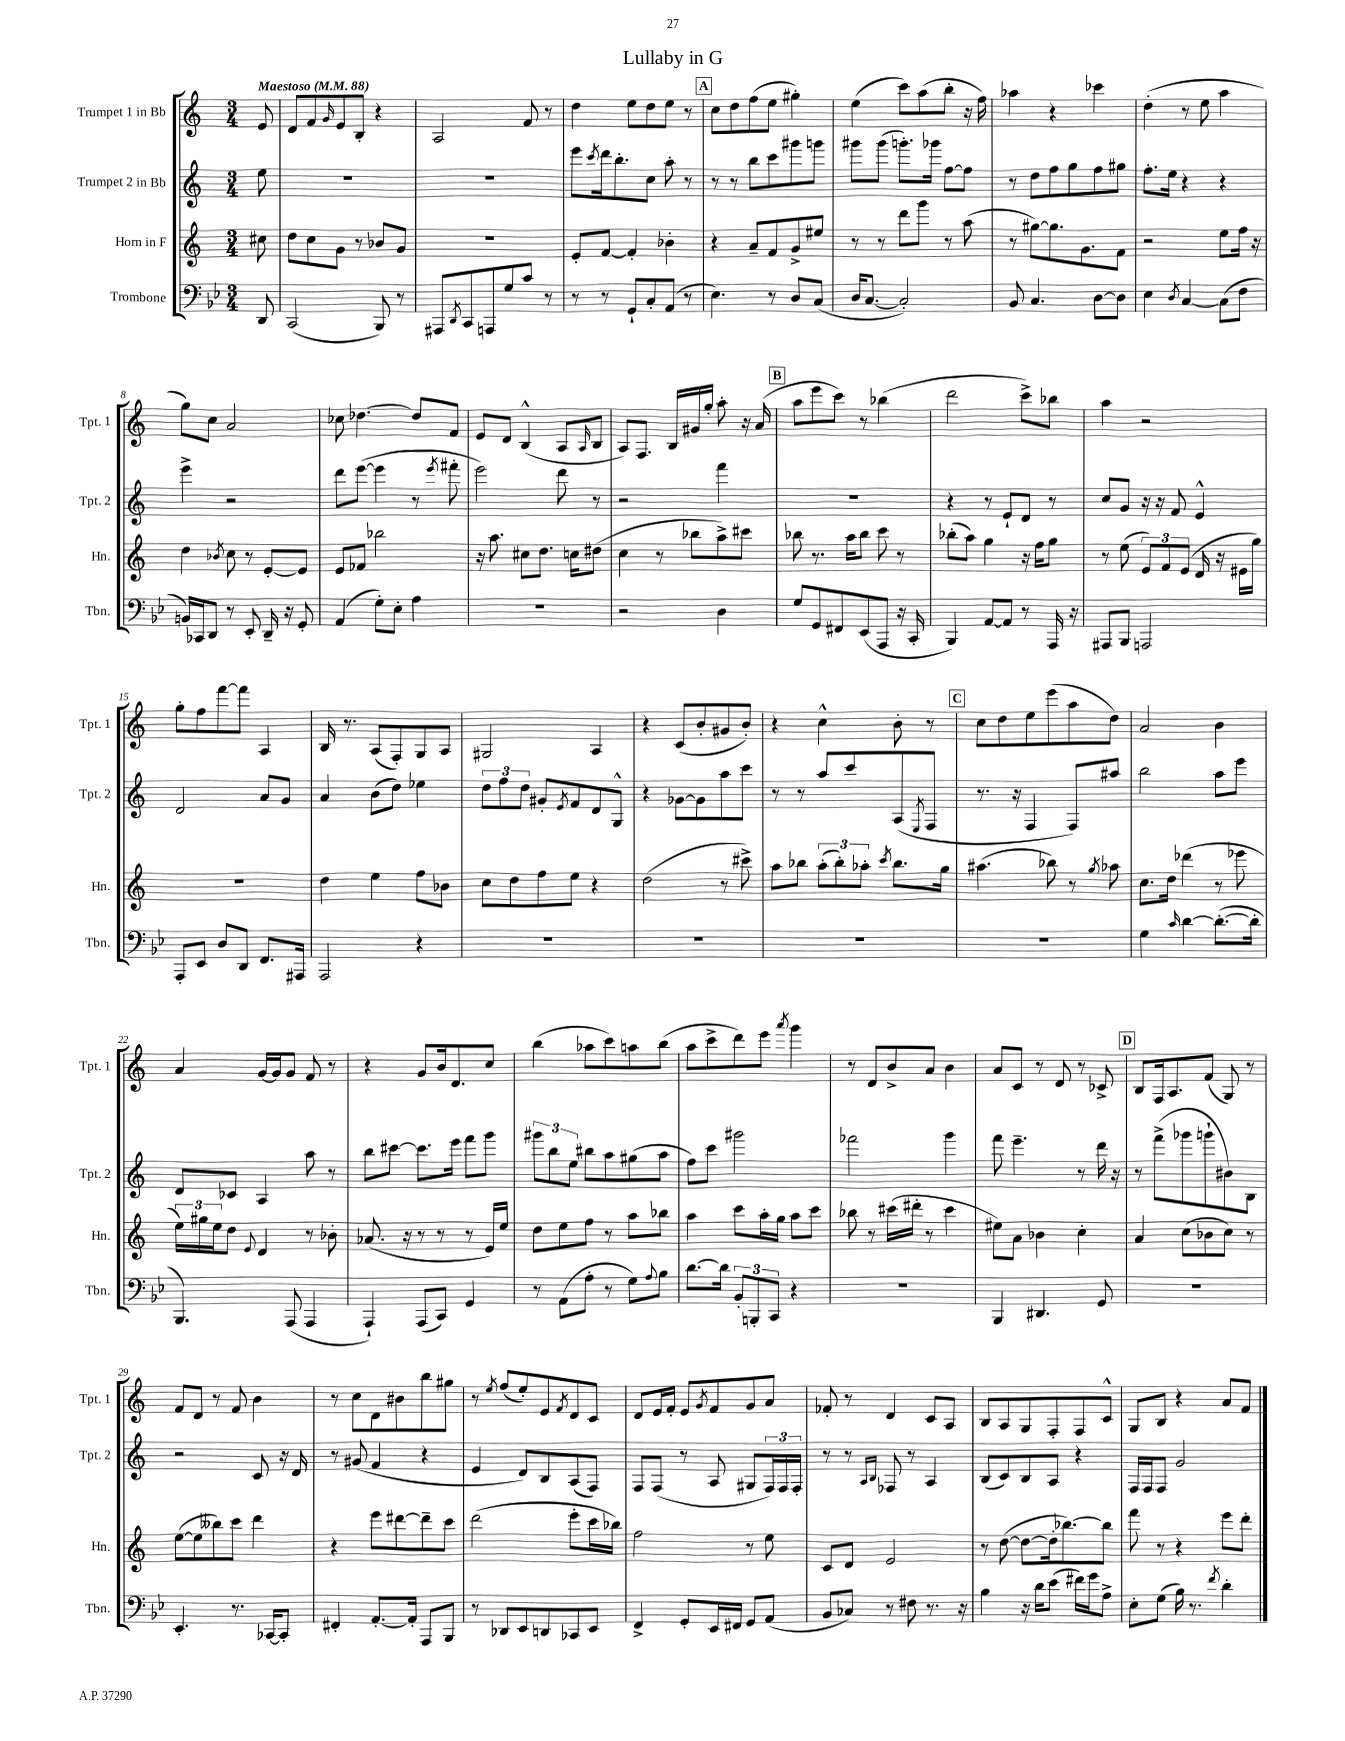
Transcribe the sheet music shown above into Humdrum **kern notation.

**kern	**kern	**kern	**kern
*staff4	*staff3	*staff2	*staff1
*clefF4	*clefG2	*clefG2	*clefG2
*k[b-e-]	*k[]	*k[]	*k[]
*M3/4	*M3/4	*M3/4	*M3/4
*MM88	*MM88	*MM88	*MM88
8DD	8cc#	8ee	8e
=	=	=	=
(2CC	8dd	2.r	8d
.	8cc	.	8f
.	.	.	16qqg
.	8g	.	8e
.	8r	.	8B'
8BBB-)	8b-	.	4r
8r	8g	.	.
=	=	=	=
8AAA#	2.r	2.r	2A
8qDD	.	.	.
8CC	.	.	.
8AAA	.	.	.
8G	.	.	.
8c	.	.	8f
8r	.	.	8r
=	=	=	=
8r	8e'	8eee	4dd
.	.	8qccc	.
8r	[8f	16ddd	.
.	.	8.bb'	.
8GG`	4f']	.	8ee
8C'	.	8cc	8dd
(8AA	4b-'	8aa'	8ee
8r	.	8r	8r
=	=	=	=
4.E-)	4r	8r	8cc
.	.	8r	8dd
.	8a~	8bb	(8ff
8r	8f	8ccc	8ee
8D	8g^	8ggg#	4gg#')
(8C	8ee#	8ggg	.
=	=	=	=
16D	8r	8ggg#	(4ee
[8.C	.	.	.
.	8r	(8ggg#	.
2C'])	8ddd	8.ggg')	8ccc)
.	8ggg	.	(8aa
.	.	16ggg-	.
.	8r	[8ff	8bb'
.	(8aa	8ff]	16r
.	.	.	16ff)
=	=	=	=
8BB-	8r	8r	4aa-
4.C	[8gg#)	8dd	.
.	8.gg#]	8ff	4r
.	.	8gg	.
.	8.g	.	.
[8D	.	8ff	4ccc-
8D]	8f	8gg#	.
=	=	=	=
4E-	2r	8.ff'	(4dd'
.	.	16ee	.
8qD	.	.	.
[4C	.	4r	8r
.	.	.	8ee
(8C]	8ee	4r	4aa
8F	16ff	.	.
.	16r	.	.
=	=	=	=
16BB)	4dd	4eee^	8gg)
16CC-	.	.	.
8DD	.	.	8cc
.	8qb-	.	.
8r	8cc	2r	2a
8EE-'	8r	.	.
16DD~	[8e'	.	.
16r	.	.	.
8GG'	8e]	.	.
=	=	=	=
(4AA	8e	8ddd	8cc-
.	8f-	([8eee	[4.dd-
8G')	2bb-	4eee]	.
8E-'	.	.	.
4A	.	8r	8dd-]
.	.	8qeee	.
.	.	8fff#'	8f
=	=	=	=
2.r	16r	2eee)	8e
.	8.aa	.	.
.	.	.	8d
.	8cc#	.	(4B^^
.	8.dd	.	.
.	.	8ddd	8A
.	16cc	.	.
.	.	.	16qqA
.	(8dd#	8r	8B
=	=	=	=
2r	4cc	2r	8A)
.	.	.	8.F
.	8r	.	.
.	.	.	16B
.	8bb-	.	16g#
.	.	.	16gg'
4D	8aa^)	4fff	8aa'
.	8ccc#	.	16r
.	.	.	(16a
=	=	=	=
8G	8bb-	2.r	8aa
8GG	8.r	.	8eee
8FF#	.	.	8ccc)
.	16aa	.	.
(8EE-	8bb-	.	8r
8AAA	8ccc	.	(4bb-
16r	8r	.	.
16CC'	.	.	.
=	=	=	=
4BBB-)	(8bb-'	4r	2ddd
.	8aa)	.	.
[8AA	4gg	8r	.
8AA]	.	8e`	.
8r	16r	8d	8ccc^)
.	16ff	.	.
16AAA	8gg	8r	8bb-
16r	.	.	.
=	=	=	=
8AAA#	8r	8cc	4aa
8BBB-	(8ee	8g	.
2AAA	12e)	16r	2r
.	.	16r	.
.	12f	.	.
.	.	8f	.
.	(12e	.	.
.	16d	4e^^	.
.	16r	.	.
.	16e#	.	.
.	16gg)	.	.
=	=	=	=
8AAA'	2.r	2d	8gg'
8EE-	.	.	8ff
8D	.	.	[8fff
8DD	.	.	8fff]
8.FF	.	8a	4A
.	.	8g	.
16AAA#	.	.	.
=	=	=	=
2AAA	4dd	4a	16B
.	.	.	8.r
.	4ee	(8b	(8A
.	.	8dd)	8F')
4r	8ff	4ee-	8G
.	8b-	.	8A
=	=	=	=
2.r	8cc	12dd	2G#
.	.	12ff	.
.	8dd	.	.
.	.	12dd	.
.	8ff	8g#'	.
.	.	8qe	.
.	8ee	8f	.
.	4r	8d	4A
.	.	8G^^	.
=	=	=	=
2.r	(2dd	4r	4r
.	.	[8g-	(8c
.	.	8g-]	8b'
.	8r	8aa	8g#
.	8ccc#^)	8ccc	8b')
=	=	=	=
2.r	8aa	8r	4r
.	8bb-	8r	.
.	(12aa'	8aa	4cc^^
.	12bb-')	.	.
.	.	8ccc	.
.	12aa-'	.	.
.	8qccc	.	.
.	8.bb-	(8A	8b'
.	.	8qE	.
.	.	8F	8r
.	16gg	.	.
=	=	=	=
2.r	(4.aa#	8.r	8cc
.	.	.	8dd
.	.	16r	.
.	.	4F	8ee
.	8bb-)	.	(8eee
.	8r	8F)	8aa
.	8qgg	.	.
.	8aa-	8aa#	8dd)
=	=	=	=
4G	8.cc	2bb	2a
.	16dd	.	.
16qqc	.	.	.
[4d	(4ddd-	.	.
(8.d'_	8r	8aa	4b
.	8eee-	8eee	.
16d']	.	.	.
=	=	=	=
4.BBB-)	24ee)	8d	4a
.	24gg#	.	.
.	24ee	.	.
.	8dd	8c-	.
.	8qqe	.	.
.	4d	4A	[16g
.	.	.	16g]
(8AAA	.	.	8g
4AAA	8r	8aa	8f
.	8b-'	8r	8r
=	=	=	=
4AAA`)	(8.a-	8bb	4r
.	.	[8ccc#	.
.	16r	.	.
(8AAA	8r	8.ccc#]	8g
8CC)	8r	.	16b
.	.	16eee	8.d
4GG	8r	8fff	.
.	16e)	8ggg	8cc
.	16ee	.	.
=	=	=	=
8r	8dd	12ggg#	(4bb
.	.	12bb	.
(8AA	8ee	.	.
.	.	12ee	.
8A'	8ff	8bb#	8aa-
8r	8r	8aa	8ccc)
8G)	8aa	(8gg#	8aa
8qqA	.	.	.
8B-	8bb-	8aa	(8bb
=	=	=	=
[8.d	4aa	8ff)	8aa
.	.	8ccc	8ccc^
16d]	.	.	.
12BB-'	8ccc	2ggg#	8ddd)
12BBB'	.	.	.
.	16aa'	.	8eee
12CC	.	.	.
.	16gg	.	.
.	.	.	8qaaa
4r	8aa	.	4ggg
.	8ccc	.	.
=	=	=	=
2.r	8bb-	2fff-	8r
.	8r	.	8d
.	(16ccc#	.	8b^
.	16ddd#'	.	.
.	8r	.	8a
.	4ccc#	4ggg	4b
=	=	=	=
4BBB-	8ee#)	8fff	8a
.	8a	4.eee~	8c
4.DD#	4b-	.	8r
.	.	.	8d
.	4cc'	8r	8r
8GG	.	16ddd	8c-^
.	.	16r	.
=	=	=	=
2.r	4a	8r	8B
.	.	(8fff^	16F
.	.	.	8.A
.	(8cc	8ggg-	.
.	8b-	8ggg`	(8f
.	8cc)	8b#)	8G)
.	8r	8B	8r
=	=	=	=
4.EE-'	([8ee	2r	8f
.	8ee]	.	8d
.	8bb--)	.	8r
8.r	8ccc	.	8f
.	4ddd	8c	4b
[16CC-	.	.	.
8CC-']	.	16r	.
.	.	16d	.
=	=	=	=
4FF#'	4r	8r	8r
.	.	(8g#	8cc
[8.AA'	8eee	4f	8d
.	[8ddd#	.	8b#
16AA']	.	.	.
8AAA	8ddd#~]	4r	8bb
8BBB-	8ccc	.	8gg#
=	=	=	=
8r	(2ddd	4e	8r
.	.	.	8qee
8DD-	.	.	(8ff
8EE-	.	8d)	8ee')
8DD	.	8B	8e
.	.	.	8qf
8CC-	8eee'	(8A	8d
8EE-	16ccc	8F)	8c
.	16bb-)	.	.
=	=	=	=
4FF^	2ff	8F	8d
.	.	(8F	16e
.	.	.	16f'
8GG'	.	8r	8e
.	.	.	8qg
16EE-	.	8A	8f
16FF#	.	.	.
8GG	8r	8G#	8g
(8AA	8ee	24F)	8a
.	.	24F	.
.	.	24F'	.
=	=	=	=
8BB-	8c	8r	8f-'
8C-)	8d	8r	8r
.	.	16qqA	.
.	.	16qqB	.
8r	2e	8F-	4d
8F#	.	8r	.
8.r	.	4A	8c
.	.	.	8A
16r	.	.	.
=	=	=	=
4B-	8r	(8B	8B
.	([8dd	8c)	8A
16r	8dd_	8B	8G
16d	.	.	.
(8e-	16dd']	8A	8F'
.	[8.bb-)	.	.
16f#)	.	4r	8F
16g	.	.	.
8A^	8bb-]	.	8c^^
=	=	=	=
8E-'	8fff	16F	8G
.	.	16F	.
(8G	8r	8F	8B
16B-)	4r	2g	4r
8.r	.	.	.
8qf	.	.	.
4d'	8eee	.	8a
.	8ddd'	.	8f
==	==	==	==
*-	*-	*-	*-
